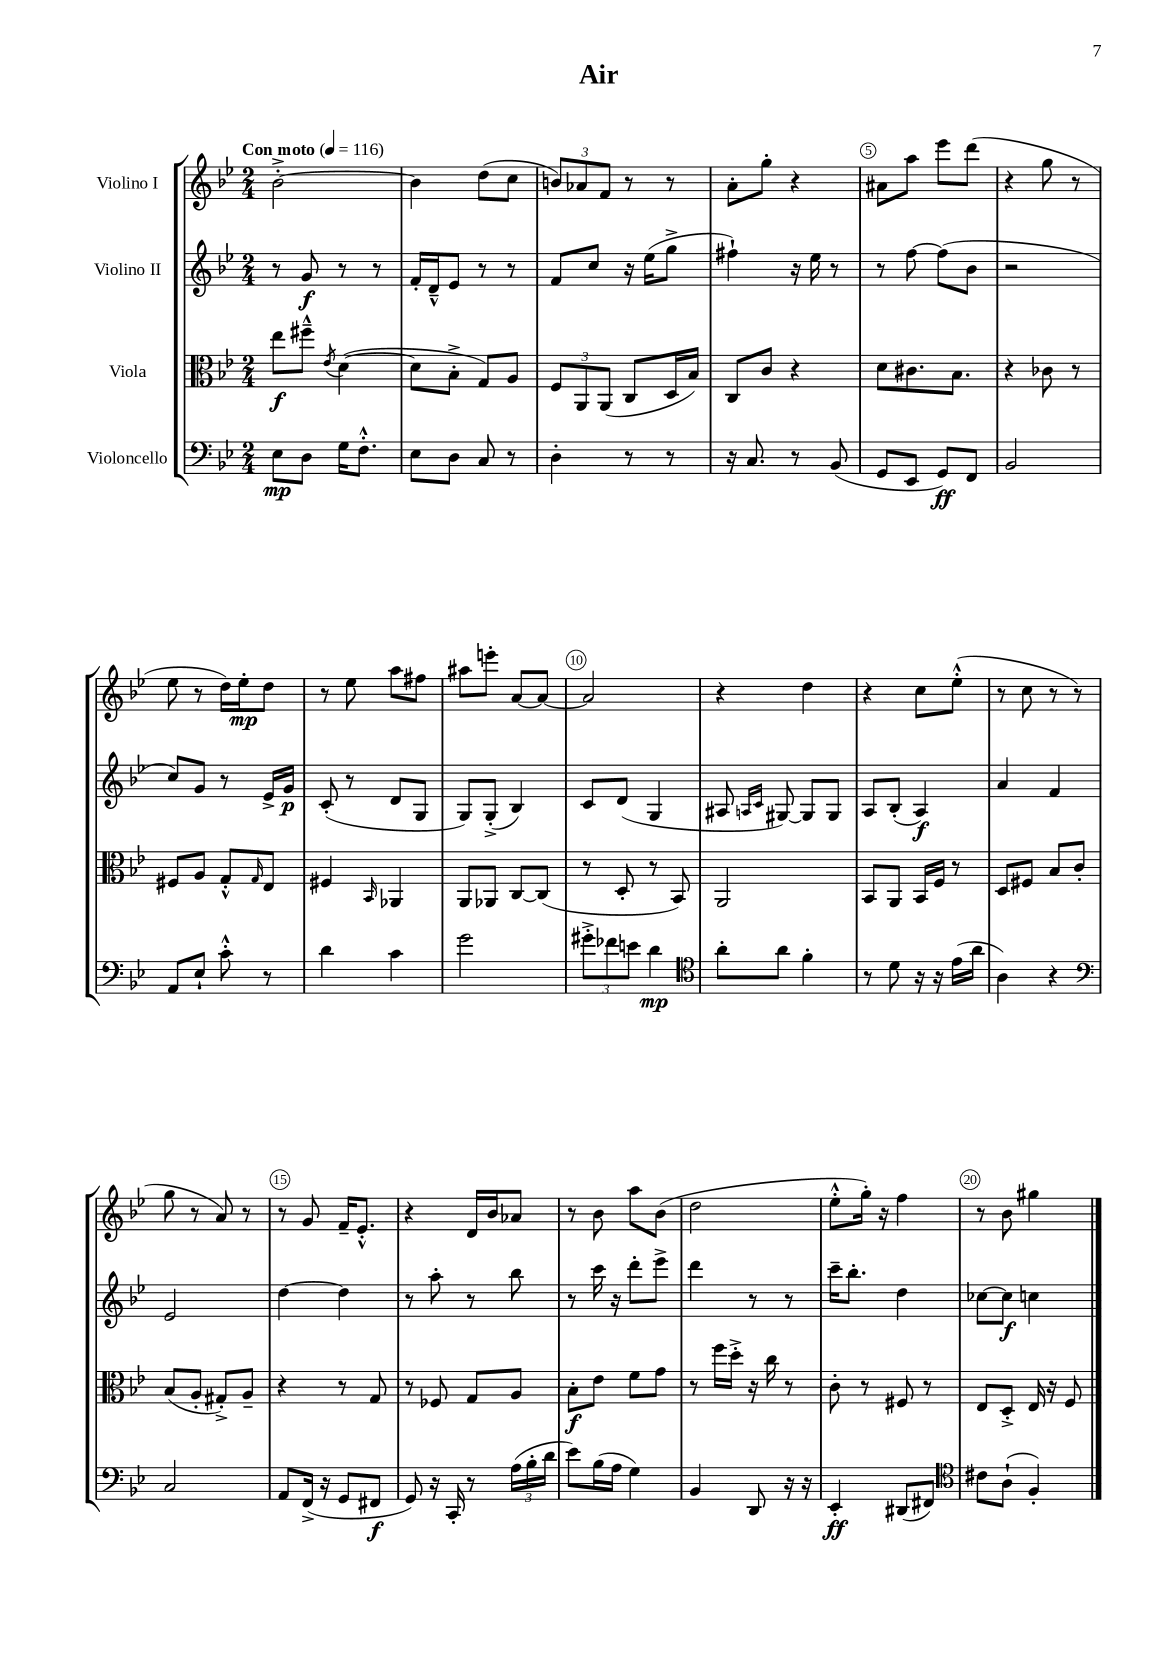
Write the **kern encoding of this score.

**kern	**dynam	**kern	**dynam	**kern	**dynam	**kern	**dynam
*part4	*part4	*part3	*part3	*part2	*part2	*part1	*part1
*staff4	*staff4	*staff3	*staff3	*staff2	*staff2	*staff1	*staff1
*I"Violoncello	*	*I"Viola	*	*I"Violino II	*	*I"Violino I	*
*clefF4	*	*clefC3	*	*clefG2	*	*clefG2	*
*k[b-e-]	*	*k[b-e-]	*	*k[b-e-]	*	*k[b-e-]	*
*M2/4	*	*M2/4	*	*M2/4	*	*M2/4	*
*MM116	*	*MM116	*	*MM116	*	*MM116	*
=1	=1	=1	=1	=1	=1	=1	=1
!	!	!	!	!	!	!LO:TX:a:B:t=Con moto	!
8E-\L	mp	8ee-\L	f	8r	.	[2b-'^\	.
8D\J	.	8ff#X~^^\J	.	8g/	f	.	.
.	.	8qe-/	.	.	.	.	.
16G\KL	.	([4d\	.	8r	.	.	.
8.F'^^\J	.	.	.	.	.	.	.
.	.	.	.	8r	.	.	.
=2	=2	=2	=2	=2	=2	=2	=2
8E-\L	.	8d\L]	.	16f'/LL	.	4b-\]	.
.	.	.	.	16d~^^/J	.	.	.
8D\J	.	8B-'^\J	.	8e-/J	.	.	.
8C/	.	8G/L)	.	8r	.	(8dd\L	.
8r	.	8A/J	.	8r	.	8cc\J	.
=3	=3	=3	=3	=3	=3	=3	=3
4D'\	.	12F/L	.	8f/L	.	12bn/L)	.
.	.	12AA/	.	.	.	12a-X/	.
.	.	.	.	8cc/J	.	.	.
.	.	(12AA/J	.	.	.	12f/J	.
8r	.	8C/L	.	16r	.	8r	.
.	.	.	.	(16ee-\KL	.	.	.
8r	.	16D/L	.	8gg^\J	.	8r	.
.	.	16B-/JJ)	.	.	.	.	.
=4	=4	=4	=4	=4	=4	=4	=4
16r	.	8C/L	.	4ff#X`\)	.	8a'\L	.
8.C/	.	.	.	.	.	.	.
.	.	8c/J	.	.	.	8gg'\J	.
8r	.	4r	.	16r	.	4r	.
.	.	.	.	16ee-\	.	.	.
(8BB-/	.	.	.	8r	.	.	.
=5	=5	=5	=5	=5	=5	=5	=5
8GG/L	.	8d\L	.	8r	.	8a#X\L	.
8EE-/J	.	8.c#X\	.	[8ff\	.	8aa\J	.
8GG/L)	ff	.	.	(8ff\L]	.	8eee-\L	.
.	.	8.B-\J	.	.	.	.	.
8FF/J	.	.	.	8b-\J	.	(8ddd\J	.
=6	=6	=6	=6	=6	=6	=6	=6
2BB-/	.	4r	.	2r	.	4r	.
.	.	8c-X\	.	.	.	8gg\	.
.	.	8r	.	.	.	8r	.
!!LO:LB:g=z
=7	=7	=7	=7	=7	=7	=7	=7
8AA/L	.	8F#X/L	.	8cc/L)	.	8ee-\	.
8E-`/J	.	8A/J	.	8g/J	.	8r	.
8c'^^\	.	8G'^^/L	.	8r	.	16dd\LL)	.
.	.	.	.	.	.	16ee-'\J	mp
.	.	16qqG/	.	.	.	.	.
8r	.	8E-/J	.	16e-^/LL	.	8dd\J	.
.	.	.	.	16g/JJ	p	.	.
=8	=8	=8	=8	=8	=8	=8	=8
4d\	.	4F#X/	.	(8c'/	.	8r	.
.	.	.	.	8r	.	8ee-\	.
.	.	16qqBB-/	.	.	.	.	.
4c\	.	4AA-X/	.	8d/L	.	8aa\L	.
.	.	.	.	8G/J	.	8ff#X\J	.
=9	=9	=9	=9	=9	=9	=9	=9
2g\	.	8AA/L	.	8G/L)	.	8aa#X\L	.
.	.	8AA-X/J	.	(8G'^/J	.	8eeen'\J	.
.	.	[8C/L	.	4B-/)	.	[8a/L	.
.	.	(8C/J]	.	.	.	8a/J_	.
=10	=10	=10	=10	=10	=10	=10	=10
12g#X'^\L	.	8r	.	8c/L	.	2a/]	.
12f-X\	.	.	.	.	.	.	.
.	.	8D'/	.	(8d/J	.	.	.
12en\J	.	.	.	.	.	.	.
4d\	mp	8r	.	4G/	.	.	.
.	.	8BB-/)	.	.	.	.	.
=11	=11	=11	=11	=11	=11	=11	=11
*clefC4	*	*	*	*	*	*	*
8a'\L	.	2AA/	.	8A#X/	.	4r	.
.	.	.	.	16qqAn/LL	.	.	.
.	.	.	.	16qqc/JJ	.	.	.
8a\J	.	.	.	[8G#X/)	.	.	.
4f'\	.	.	.	8G#/L]	.	4dd\	.
.	.	.	.	8G#/J	.	.	.
=12	=12	=12	=12	=12	=12	=12	=12
8r	.	8BB-/L	.	8A/L	.	4r	.
8d\	.	8AA/J	.	(8B-'/J	.	.	.
16r	.	16BB-/LL	.	4A/)	f	8cc\L	.
16r	.	16F/JJ	.	.	.	.	.
(16e-\LL	.	8r	.	.	.	(8ee-'^^\J	.
16a\JJ	.	.	.	.	.	.	.
=13	=13	=13	=13	=13	=13	=13	=13
4A\)	.	8D/L	.	4a/	.	8r	.
.	.	8F#X/J	.	.	.	8cc\	.
4r	.	8B-/L	.	4f/	.	8r	.
.	.	8c'/J	.	.	.	8r	.
!!LO:LB:g=z
=14	=14	=14	=14	=14	=14	=14	=14
*clefF4	*	*	*	*	*	*	*
2C/	.	(8B-/L	.	2e-/	.	8gg\	.
.	.	8A'/J	.	.	.	8r	.
.	.	8G#X'^/L)	.	.	.	8a/)	.
.	.	8A~/J	.	.	.	8r	.
=15	=15	=15	=15	=15	=15	=15	=15
8AA/L	.	4r	.	[4dd\	.	8r	.
(16FF^/Jk	.	.	.	.	.	8g/	.
16r	.	.	.	.	.	.	.
8GG/L	.	8r	.	4dd\]	.	16f~/KL	.
.	.	.	.	.	.	8.e-'^^/J	.
8FF#X/J	f	8G/	.	.	.	.	.
=16	=16	=16	=16	=16	=16	=16	=16
8GG/)	.	8r	.	8r	.	4r	.
16r	.	8F-X/	.	8aa'\	.	.	.
16CC'/	.	.	.	.	.	.	.
8r	.	8G/L	.	8r	.	16d/LL	.
.	.	.	.	.	.	16b-/J	.
(24A\LL	.	8A/J	.	8bb-\	.	8a-X/J	.
24B-'\	.	.	.	.	.	.	.
24d\JJ	.	.	.	.	.	.	.
=17	=17	=17	=17	=17	=17	=17	=17
8e-\L)	.	8B-'\L	f	8r	.	8r	.
(16B-\L	.	8e-\J	.	16ccc\	.	8b-\	.
16A\JJ	.	.	.	16r	.	.	.
4G\)	.	8f\L	.	8ddd'\L	.	8aa\L	.
.	.	8g\J	.	8eee-^\J	.	(8b-\J	.
=18	=18	=18	=18	=18	=18	=18	=18
4BB-/	.	8r	.	4ddd\	.	2dd\	.
.	.	16ff\LL	.	.	.	.	.
.	.	16dd'^\JJ	.	.	.	.	.
8DD/	.	16r	.	8r	.	.	.
.	.	16cc\	.	.	.	.	.
16r	.	8r	.	8r	.	.	.
16r	.	.	.	.	.	.	.
=19	=19	=19	=19	=19	=19	=19	=19
4EE-'/	ff	8c'\	.	16ccc~\KL	.	8ee-'^^\L	.
.	.	.	.	8.bb-'\J	.	.	.
.	.	8r	.	.	.	16gg'\Jk)	.
.	.	.	.	.	.	16r	.
(8DD#X/L	.	8F#X/	.	4dd\	.	4ff\	.
8FF#X/J)	.	8r	.	.	.	.	.
=20	=20	=20	=20	=20	=20	=20	=20
*clefC4	*	*	*	*	*	*	*
8c#X\L	.	8E-/L	.	[8cc-X\L	.	8r	.
(8A`\J	.	8D'^/J	.	8cc-\J]	f	8b-\	.
4F'/)	.	16E-/	.	4ccn\	.	4gg#X\	.
.	.	16r	.	.	.	.	.
.	.	8F/	.	.	.	.	.
==	==	==	==	==	==	==	==
*-	*-	*-	*-	*-	*-	*-	*-
